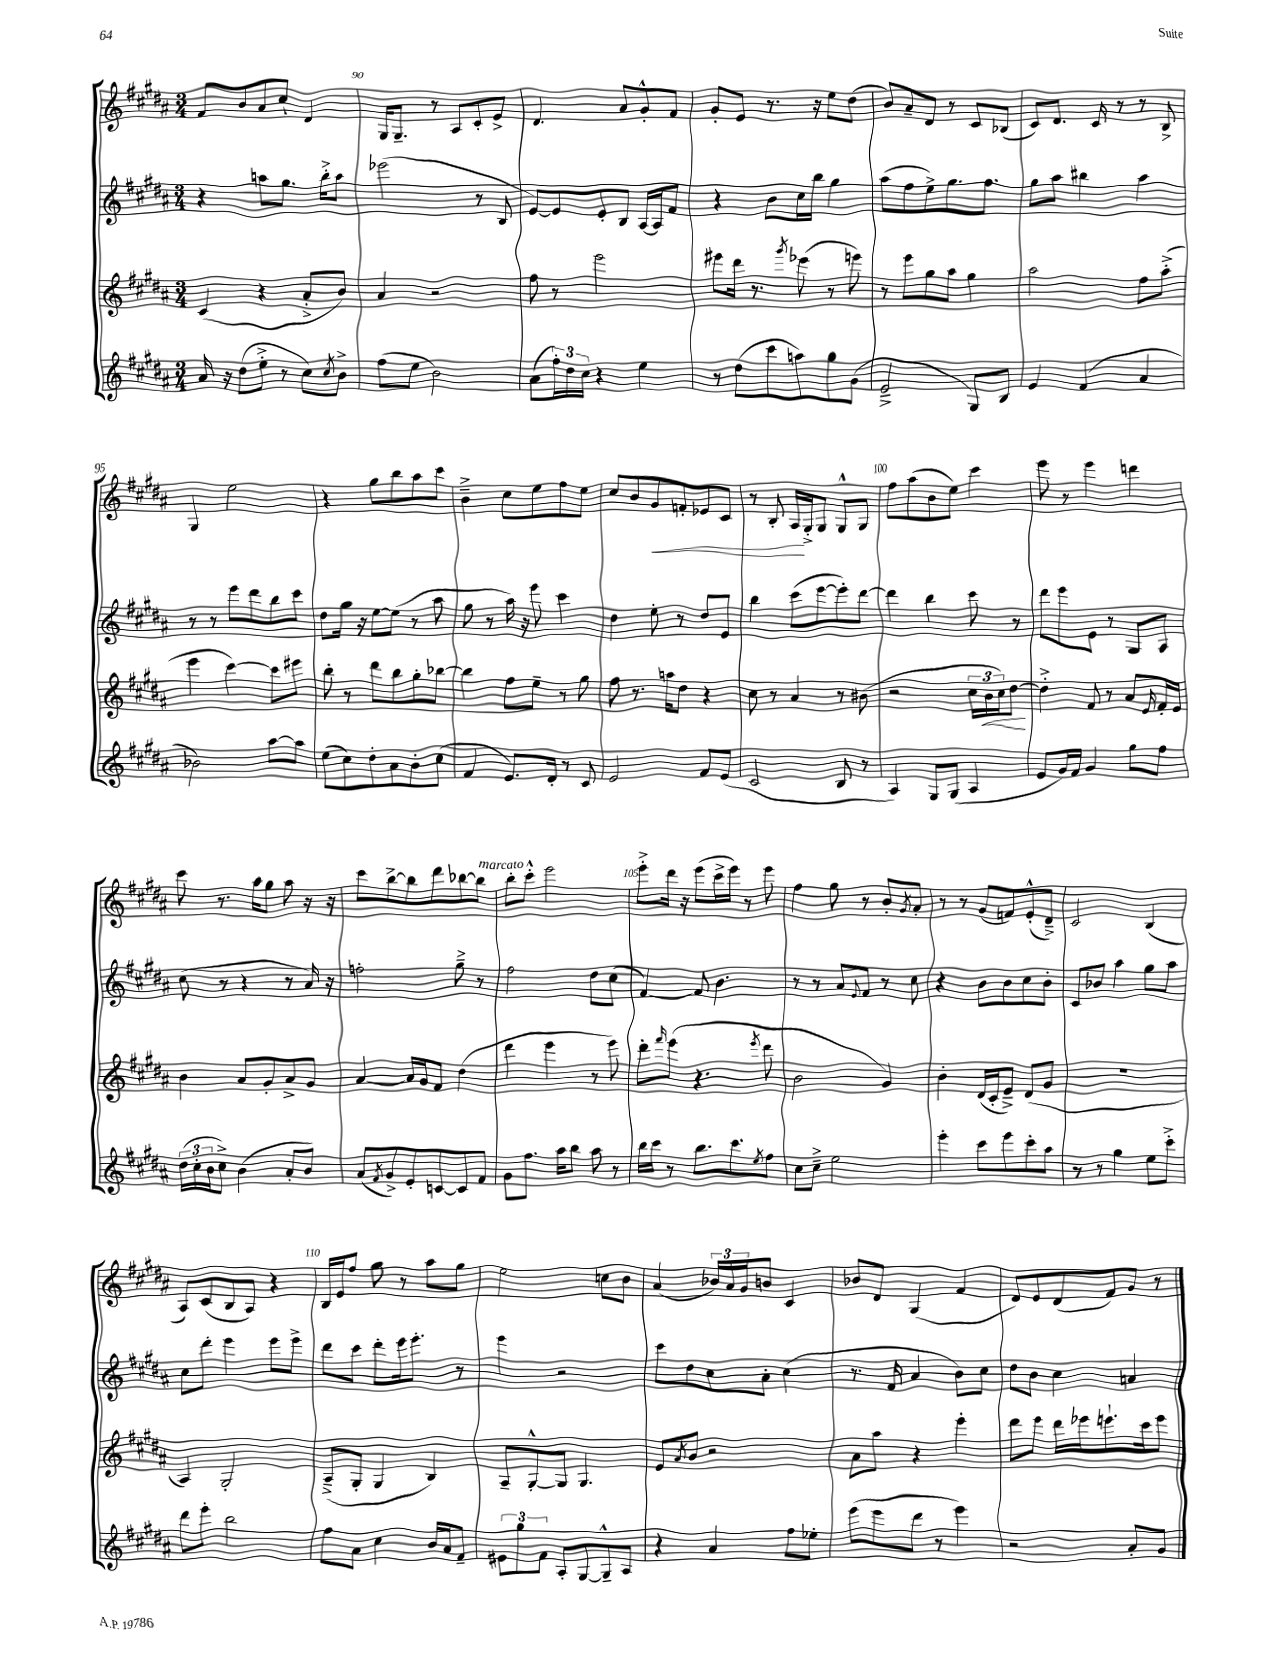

**kern	**kern	**dynam	**kern	**kern	**dynam
*part4	*part3	*part3	*part2	*part1	*part1
*staff4	*staff3	*staff3	*staff2	*staff1	*staff1
*clefG2	*clefG2	*	*clefG2	*clefG2	*
*k[f#c#g#d#a#]	*k[f#c#g#d#a#]	*	*k[f#c#g#d#a#]	*k[f#c#g#d#a#]	*
*M3/4	*M3/4	*	*M3/4	*M3/4	*
=89	=89	=89	=89	=89	=89
16a#/	(4c#/	.	4r	8f#/L	.
16r	.	.	.	.	.
(8dd#\L	.	.	.	8b/	.
8ee'^\J	4r	.	8aan\L	8a#/	.
8r	.	.	8.gg#\J	8cc#`/J	.
8cc#\L)	8a#'^/L	.	.	4d#/	.
.	.	.	16bb'^\KL	.	.
8qcc#/	.	.	.	.	.
8b^\J	8b/J)	.	8aa\J	.	.
=90	=90	=90	=90	=90	=90
(8ff#\L	4a#/	.	(2eee-X\	16G#/KL	.
.	.	.	.	8.G#~/J	.
8ee\J	.	.	.	.	.
2b\)	2r	.	.	8r	.
.	.	.	.	8A#/L	.
.	.	.	8r	8c#'/	.
.	.	.	8B/	8e^/J	.
=91	=91	=91	=91	=91	=91
(8a#\L	8ff#\	.	[8e/L)	4.d#/	.
24ff#'\L)	8r	.	8e/]	.	.
24dd#\	.	.	.	.	.
24cc#\JJ	.	.	.	.	.
4r	2eee\	.	8e'/	.	.
.	.	.	8B/J	8a#/L	.
4ee\	.	.	[16A#/LL	8g#'^^/	.
.	.	.	16A#/J]	.	.
.	.	.	8f#/J	8f#/J	.
=92	=92	=92	=92	=92	=92
8r	8eee#X\L	.	4r	8g#'/L	.
(8dd#\L	16ddd#\Jk	.	.	8e/J	.
.	8.r	.	.	.	.
8ccc#\	.	.	8b\L	8.r	.
.	8qggg#/	.	.	.	.
8aan\)	(8eee-X\	.	16cc#\L	.	.
.	.	.	16bb\JJ	16r	.
8gg#\	8r	.	4gg#\	8ee\L	.
(8g#\J	8eeen\)	.	.	(8dd#\J	.
=93	=93	=93	=93	=93	=93
2e~^/	8r	.	(8aa#\L	8b/L)	.
.	8eee\L	.	8ff#\	8a#~/	.
.	8gg#\	.	8ee^\)	8d#/J	.
.	8aa#\J	.	8.gg#\	8r	.
8G#/L)	4gg#\	.	.	8c#/L	.
.	.	.	8.ff#\J	.	.
8B/J	.	.	.	(8B-X/J	.
=94	=94	=94	=94	=94	=94
4e/	2aa#\	.	8gg#\L	8c#/L)	.
.	.	.	8aa#\J	8.d#/J	.
(4f#/	.	.	4bb#X\	.	.
.	.	.	.	16c#/	.
.	.	.	.	8r	.
4a#/	8ff#\L	.	4aa#\	8r	.
.	(8aa#'^\J	.	.	8B^/	.
!!LO:LB:g=z
=95	=95	=95	=95	=95	=95
2b-X\)	4eee\	.	8r	4G#/	.
.	.	.	8r	.	.
.	[4ccc#\)	.	8eee\L	2ee\	.
.	.	.	8ddd#\	.	.
[8aa#\L	8ccc#\L]	.	8bb\	.	.
8aa#\J]	8eee#X\J	.	8ccc#\J	.	.
=96	=96	=96	=96	=96	=96
(8ee\L	8bb'\	.	8dd#\L	4r	.
8cc#\)	8r	.	16gg#\Jk	.	.
.	.	.	16r	.	.
8dd#'\	8ddd#\L	.	[8ee\L	8gg#\L	.
8a#\	8bb\	.	(8ee\J]	8bb\	.
8b'\	8gg#'\	.	8r	8aa#\	.
(8cc#\J	[8bb-X\J	.	8aa#\	8ccc#\J	.
=97	=97	=97	=97	=97	=97
4f#/	4bb-\]	.	8gg#\	4b~^\	.
.	.	.	8r	.	.
8.e/L)	8ff#\L	.	16aa#\)	8cc#\L	.
.	.	.	16r	.	.
.	8ee~\J	.	8eee\	8ee\	.
16d#'/Jk	.	.	.	.	.
8r	8r	.	4ccc#\	8ff#\	.
8c#/	8gg#\	.	.	8ee\J	.
=98	=98	=98	=98	=98	=98
2e/	8ff#\	.	4dd#\	8cc#/L	.
.	8.r	.	.	8b/	.
!	!	!	!	!	!LO:HP:b
.	.	.	8ee'\	8g#/	<
.	16aan\KL	.	.	.	.
.	8dd#\J	.	8r	8fn'/	.
8f#/L	4r	.	8dd#/L	8e-X/	.
(8e/J	.	.	8e/J	8c#/J	.
=99	=99	=99	=99	=99	=99
2c#/	8cc#\	.	4bb\	8r	.
.	8r	.	.	8B'/	.
.	4a#/	.	(8ccc#\L	16A#/LL	.
.	.	.	.	16G#'^/J	[
.	.	.	[8eee\	8G#/J	.
8B/	8r	.	8eee'\])	8G#^^/L	.
8r	(8b#X\	.	[8ddd#\J	8G#/J	.
=100	=100	=100	=100	=100	=100
4A#/)	2r	.	4ddd#\]	8ff#\L	.
.	.	.	.	(8aa#\	.
8G#/L	.	.	4bb\	8b\	.
(8G#/J	.	.	.	8ee\J)	.
4A#/	24cc#\LL	.	8ccc#\	4ccc#\	.
!	!	!LO:HP:b	!	!	!
.	24b\	<	.	.	.
.	24cc#\J)	.	.	.	.
.	[8dd#\J	.	8r	.	.
.	.	[	.	.	.
=101	=101	=101	=101	=101	=101
8e/L	4dd#'^\]	.	8ddd#\L	8eee\	.
16g#/L)	.	.	8eee\	8r	.
16f#/JJ	.	.	.	.	.
4g#/	8f#/	.	8e\J	4eee\	.
.	8r	.	8r	.	.
8gg#\L	8a#/L	.	8G#/L	4dddn\	.
.	16qqe/	.	.	.	.
8ff#\J	16f#'/L	.	8A#/J	.	.
.	16e/JJ	.	.	.	.
!!LO:LB:g=z
=102	=102	=102	=102	=102	=102
(24dd#\LL	4b\	.	(8cc#\	8ccc#\	.
24cc#'\	.	.	.	.	.
24b\J	.	.	.	.	.
8cc#^\J)	.	.	8r	8.r	.
(4b\	8a#/L	.	4r	.	.
.	.	.	.	16aa#\KL	.
.	8g#'/	.	.	8gg#\J	.
8a#'/L	8a#^/	.	8r	8aa#\	.
8b/J)	8g#/J	.	16a#/)	16r	.
.	.	.	16r	16r	.
=103	=103	=103	=103	=103	=103
(8a#/L	[4a#/	.	2ffn'\	8ccc#\L	.
8qf#/	.	.	.	.	.
8g#^/)	.	.	.	[8bb^\	.
8e'/	16a#/LL]	.	.	8bb\]	.
.	16g#/J	.	.	.	.
[8cn/	8f#/J	.	.	8ddd#\	.
8c/]	(4dd#\	.	8gg#~^\	[8bb-X\	.
!	!	!	!	!LO:TX:a:i:t=marcato	!
8f#/J	.	.	8r	8bb-\J]	.
=104	=104	=104	=104	=104	=104
8g#\L	4ddd#\	.	2ff#\	8bb'\L	.
8.ff#\J	.	.	.	8ccc#'^^\J	.
.	4eee\	.	.	2eee\	.
16aa#\KL	.	.	.	.	.
8bb\J	.	.	.	.	.
8aa#\	8r	.	8dd#\L	.	.
8r	8eee\)	.	(8cc#\J	.	.
=105	=105	=105	=105	=105	=105
16bb\LL	8ddd#'\L	.	[4f#/)	8eee'^\L	.
16ccc#\JJ	.	.	.	.	.
.	16qqfff#/	.	.	.	.
8r	(8eee\J	.	.	16ddd#\Jk	.
.	.	.	.	16r	.
8.bb\L	4.r	.	8f#/]	(8eee\L	.
.	.	.	4.b\	16ccc#^\L	.
8.ccc#\	.	.	.	16eee\JJ)	.
.	.	.	.	8r	.
8qee/	8qeee/	.	.	.	.
8ff#\J	8ddd#\	.	.	8eee\	.
=106	=106	=106	=106	=106	=106
8cc#\L	2b\	.	8r	4ff#\	.
8cc#~^\J	.	.	8r	.	.
2ee\	.	.	8a#/L	8gg#\	.
.	.	.	8qqe/	.	.
.	.	.	8f#/J	8r	.
.	4g#/)	.	8r	8b'/L	.
.	.	.	.	8qg#/	.
.	.	.	8cc#\	8a#'/J	.
=107	=107	=107	=107	=107	=107
4eee'\	4b'\	.	4r	8r	.
.	.	.	.	8r	.
8ccc#\L	(16d#/LL	.	8b\L	(8g#/L	.
.	16c#'/J	.	.	.	.
8eee\	8e~^/J)	.	8b\	8fn/)	.
8ccc#'\	(8d#/L	.	8cc#\	(8e'^^/	.
8aa#\J	8g#/J	.	8b'\J	8d#~^/J)	.
=108	=108	=108	=108	=108	=108
8r	2.r	.	8c#/L	2c#/	.
8r	.	.	8b-X/J	.	.
4gg#\	.	.	4aa#\	.	.
8ee\L	.	.	8gg#\L	(4B/	.
8ccc#'^\J	.	.	8aa#\J	.	.
!!LO:LB:g=z
=109	=109	=109	=109	=109	=109
8ddd#\L	4A#/)	.	8cc#\L	8A#/L)	.
8eee'\J	.	.	8ddd#'\J	(8c#/	.
2bb\	2G#'/	.	4eee\	8B/	.
.	.	.	.	8A#/J)	.
.	.	.	8eee\L	4r	.
.	.	.	8eee^\J	.	.
=110	=110	=110	=110	=110	=110
8ff#\L	(8A#~^/L	.	8ddd#\L	16B/LL	.
.	.	.	.	16e/J	.
8a#\J	8G#'/J	.	8ccc#\J	8ff#/J	.
4cc#\	4G#/	.	8ddd#'\L	8gg#\	.
.	.	.	16eee\k	8r	.
.	.	.	8.eee'\J	.	.
16b/LL	4B/)	.	.	8aa#\L	.
16a#/J	.	.	.	.	.
8f#~/J	.	.	8r	8gg#\J	.
=111	=111	=111	=111	=111	=111
12e#X\L	8A#~/L	.	4eee\	2ee\	.
12gg#\	.	.	.	.	.
.	[8G#'^^/	.	.	.	.
12f#\J	.	.	.	.	.
8A#'/L	8G#/J]	.	2r	.	.
[8G#/	4.G#/	.	.	.	.
8G#~^^/]	.	.	.	8ccn\L	.
8A#/J	.	.	.	8b\J	.
=112	=112	=112	=112	=112	=112
4r	8e/L	.	8ccc#\L	(4a#/	.
.	8qa#/	.	.	.	.
.	8b/J	.	8dd#\	.	.
4a#/	2r	.	8cc#\	24b-X/LL)	.
.	.	.	.	24a#/	.
.	.	.	.	24g#/J	.
.	.	.	8a#'\J	8bn/J	.
8ff#\L	.	.	(4cc#\	4c#/	.
8ee-X'\J	.	.	.	.	.
=113	=113	=113	=113	=113	=113
(8eee\L	8a#\L	.	8.r	8b-X/L	.
8eee\	8aa#\J	.	.	8d#/J	.
.	.	.	16f#/	.	.
8ddd#\J	4r	.	4a#/	(4G#/	.
8r	.	.	.	.	.
4eee\)	4eee'\	.	8b\L)	4f#/	.
.	.	.	8cc#\J	.	.
=114	=114	=114	=114	=114	=114
2r	8ddd#\L	.	8dd#\L	8d#/L)	.
.	8eee\J	.	8b\J	8e/	.
.	16ddd#\LL	.	4cc#\	(8d#/	.
.	16eee-X\J	.	.	.	.
.	8.eeen`\	.	.	8f#/)	.
8a#'/L	.	.	4an/	8g#/J	.
.	16ccc#\k	.	.	.	.
8g#/J	8eee\J	.	.	8r	.
==	==	==	==	==	==
*-	*-	*-	*-	*-	*-
